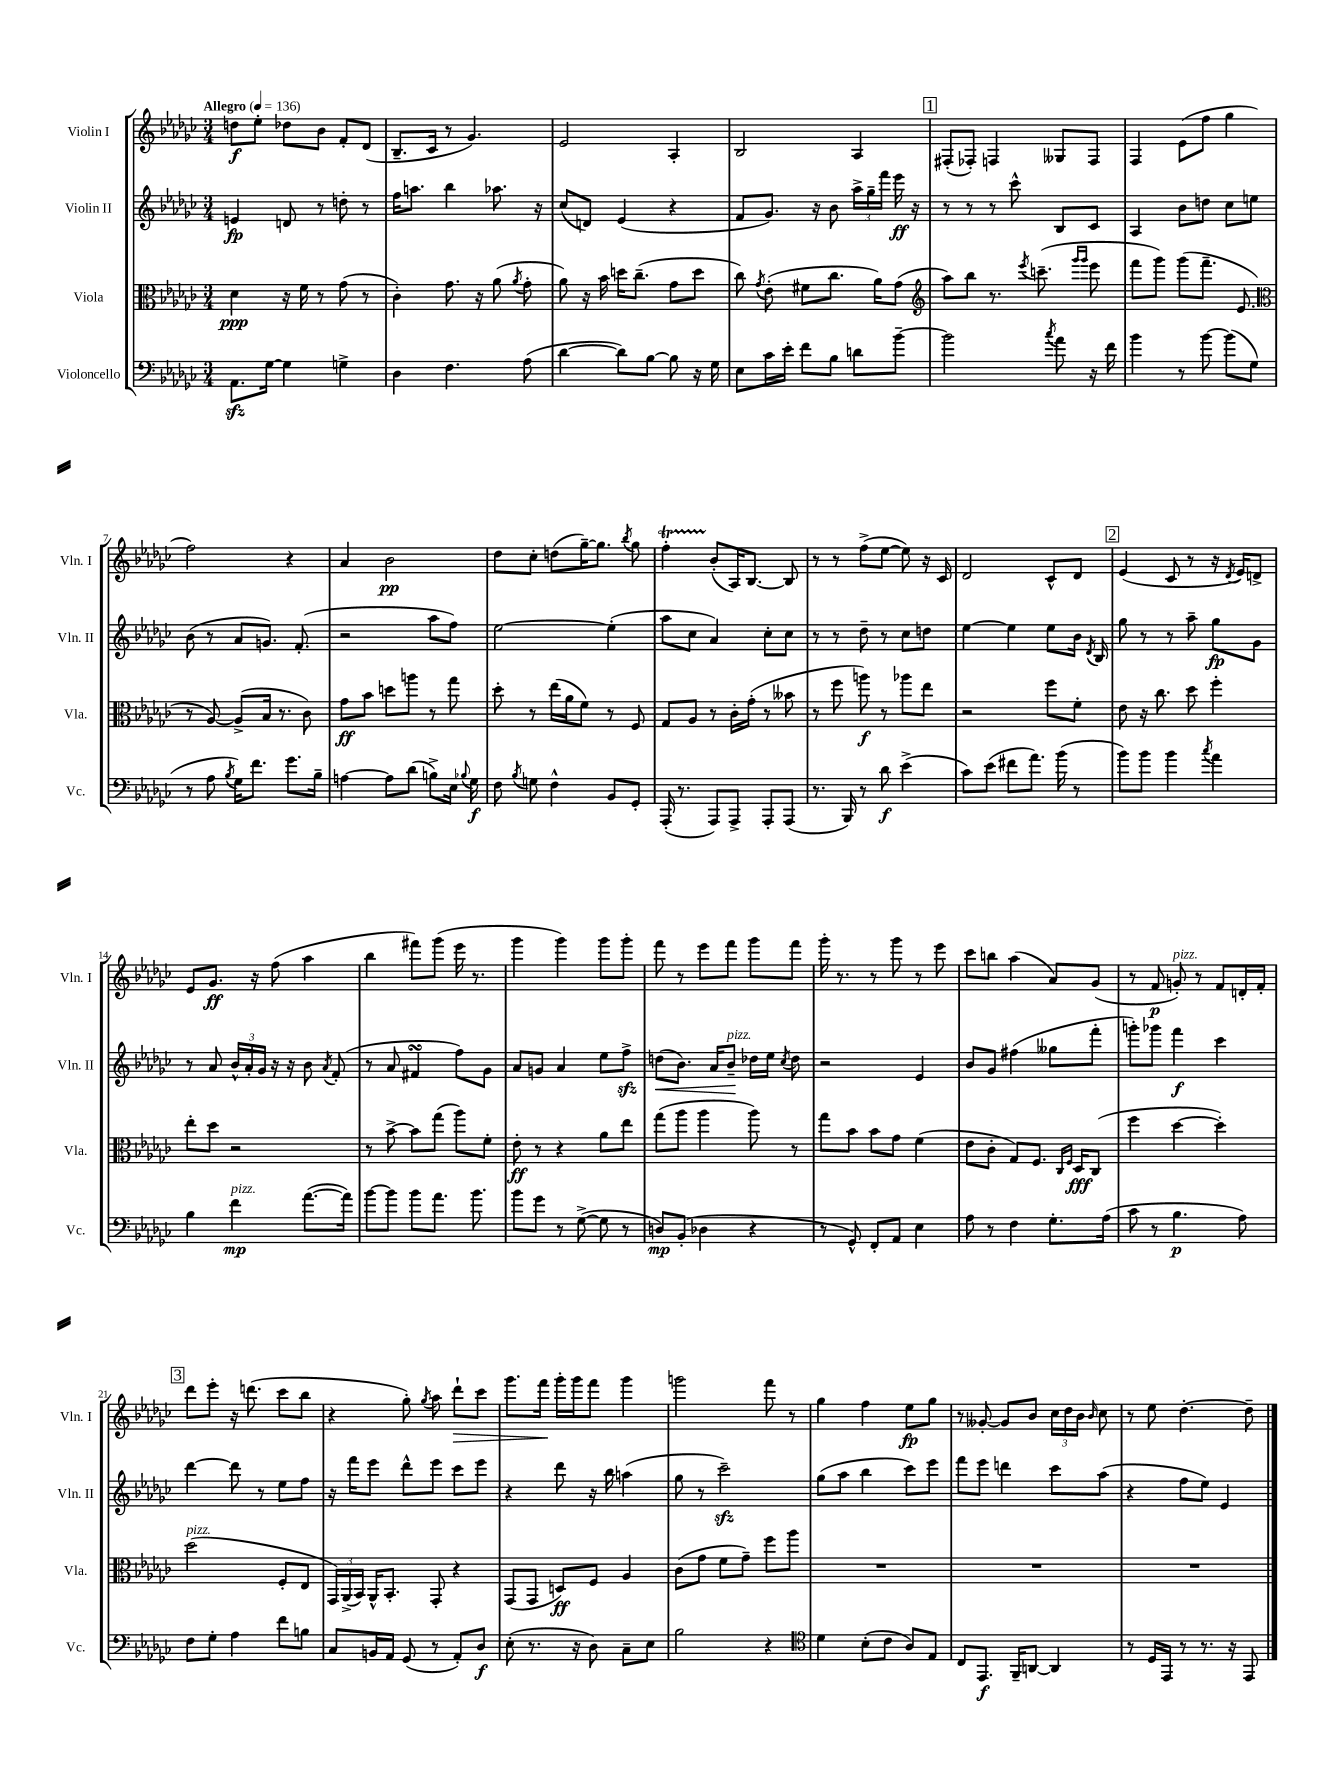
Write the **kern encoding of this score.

**kern	**kern	**kern	**kern
*staff4	*staff3	*staff2	*staff1
*clefF4	*clefC3	*clefG2	*clefG2
*k[b-e-a-d-g-c-]	*k[b-e-a-d-g-c-]	*k[b-e-a-d-g-c-]	*k[b-e-a-d-g-c-]
*M3/4	*M3/4	*M3/4	*M3/4
*MM136	*MM136	*MM136	*MM136
8.AA-	4d-	4e	8dd
.	.	.	8ee-'
[16G-	.	.	.
4G-]	16r	8d	8dd-
.	16f	.	.
.	8r	8r	8b-
4G^	(8g-	8dd'	8f'
.	8r	8r	(8d-
=	=	=	=
4D-	4c-')	16ff	8.B-~
.	.	8.aa	.
.	.	.	16c-
4.F	8.g-	4bb-	8r
.	.	.	4.g-)
.	16r	.	.
.	(8a-	8.aa-	.
.	8qa-	.	.
(8A-	8g-'	.	.
.	.	16r	.
=	=	=	=
[4d-	8a-)	(8cc-	2e-
.	16r	8d)	.
.	16b-	.	.
8d-])	16dd	(4e-	.
.	(8.cc-~	.	.
[8B-	.	.	.
8B-]	8g-	4r	4A-'
16r	8dd	.	.
16G-	.	.	.
=	=	=	=
8E-	8cc-)	8f	2B-
.	8qg-	.	.
16c-	(8e-'	8.g-)	.
16e-'	.	.	.
8f	8f#	.	.
.	.	16r	.
8B-	8.cc-	8b-	.
8d	.	24aa-^	4A-
.	.	24gg-~	.
.	16a-)	.	.
.	.	24fff	.
[8b-~	(8g-	16eee-	.
.	.	16r	.
=	=	=	=
*	*clefG2	*	*
2b-]	8aa-)	8r	(8F#'
.	8bb-	8r	8F-')
.	8.r	8r	4F
.	.	8ccc-^^	.
.	8qeee-	.	.
.	(8.ccc~	.	.
8qcc-	.	.	.
8a-	.	8B-	8G--
.	16qqggg-	.	.
.	16qqggg-	.	.
16r	8eee-	8c-	8F
16f	.	.	.
=	=	=	=
4b-	8fff	4A-	4F
.	8ggg-)	.	.
8r	(8ggg-	8b-	(8e-
[8b-	8.fff~	8dd	8ff
(8b-]	.	8cc-	4gg-
.	8.e-	.	.
8G-	.	8ee	.
=	=	=	=
*	*clefC3	*	*
8r	8r	(8b-	2ff)
8A-	[8A-)	8r	.
8qB-	.	.	.
16G-)	(8A-^]	8a-	.
8.f	.	.	.
.	16B-	8.g)	.
.	8.r	.	.
8.g-	.	.	4r
.	.	(8.f'	.
.	8c-)	.	.
16B-~	.	.	.
=	=	=	=
[4A	8g-	2r	4a-
.	8b-	.	.
8A]	8dd	.	2b-
(8d-	8aa	.	.
8B^)	8r	8aa-	.
16E-	8gg-	8ff)	.
8qqB-	.	.	.
16G-	.	.	.
=	=	=	=
8F	8dd-'	[2ee-	8dd-
8qB-	.	.	.
8G	8r	.	8cc-'
4F^^	(16ee-	.	(8dd
.	16a-	.	.
.	8f)	.	[16gg-~)
.	.	.	8.gg-]
8BB-	8r	(4ee-']	.
.	.	.	8qbb-
8GG-'	8F	.	8gg-
=	=	=	=
(16AAA-'	8G-	8aa-	4ff'
8.r	.	.	.
.	8A-	8cc-	.
8AAA-)	8r	4a-)	(8b-'
8AAA-^	16c-'	.	16A-)
.	(16g-'	.	[8.B-
8AAA-'	8r	8cc-'	.
(8AAA-	8b--	8cc-	8B-]
=	=	=	=
8.r	8r	8r	8r
.	8ff	8r	8r
16BBB-)	.	.	.
8r	8aa)	8dd-~	(8ff^
8d-	8r	8r	[8ee-
(4e-^	8aa-	8cc-	8ee-])
.	8ee-	8dd	16r
.	.	.	16c-
=	=	=	=
8c-)	2r	[4ee-	2d-
(8e-	.	.	.
8f#	.	4ee-]	.
8.a-)	.	.	.
.	8ff	8ee-	8c-^^
(16b-	.	.	.
8r	8f'	16b-	8d-
.	.	8qd-	.
.	.	16B-	.
=	=	=	=
8b-)	8e-	8gg-	(4e-
8b-	16r	8r	.
.	8.cc-	.	.
4b-	.	8r	8c-
.	8dd-	8aa-~	8r
8qcc-	.	.	.
4a-	4ff'	8gg-	16r
.	.	.	8qd-
.	.	.	16e-)
.	.	8g-	8d^
=	=	=	=
4B-	8ee-'	8r	8e-
.	8dd-	8a-	8.g-
4f	2r	24b-^^	.
.	.	24a-'	.
.	.	.	16r
.	.	24g-	.
.	.	16r	(8ff
.	.	16r	.
([8.a-	.	8b-	4aa-
.	.	8qa-	.
.	.	(8f'	.
16a-])	.	.	.
=	=	=	=
[8b-	8r	8r	4bb-
8b-]	[8b-^	8a-	.
8b-	8b-]	4f#	8fff#)
8.a-	(8gg-	.	(8ggg-
.	8aa-)	8ff)	16eee-
8.b-	.	.	8.r
.	8f'	8g-	.
=	=	=	=
8b-	8e-'	8a-	4ggg-
8g-	8r	8g	.
8r	4r	4a-	4ggg-)
([8G-^	.	.	.
8G-]	8a-	8ee-	8ggg-
8r	8ee-	8ff^	8ggg-'
=	=	=	=
8D)	(8gg-	(8dd	8fff
(8BB-'	8aa-	8.b-)	8r
4D-	4aa-	.	8eee-
.	.	16a-	.
.	.	8b-~	8fff
4r	8aa-)	16dd-	8ggg-
.	.	16ee-	.
.	.	8qcc-	.
.	8r	8dd-	8fff
=	=	=	=
8r	8gg-	2r	16ggg-'
.	.	.	8.r
8GG-^^)	8b-	.	.
8FF'	8b-	.	8r
8AA-	8g-	.	8ggg-
4E-	(4f	4e-	8r
.	.	.	8eee-
=	=	=	=
8A-	8e-	8b-	8ccc-
8r	8c-'	8g-	8bb
4F	8G-)	(4ff#	(4aa-
.	8.F	.	.
8.G-'	.	8gg--	8a-)
.	16qqC-	.	.
.	16qqF	.	.
.	16D-	.	.
.	(8C-	8fff'	(8g-
(16A-	.	.	.
=	=	=	=
8c-	4ff	8ggg')	8r
8r	.	8ggg-	8f
4.B-	[4dd-	4fff	8g')
.	.	.	8r
.	4dd-'])	4ccc-	8f
8A-)	.	.	16d'
.	.	.	16f'
=	=	=	=
8F	(2dd-	[4ddd-	8ddd-
8G-'	.	.	8eee-'
4A-	.	8ddd-]	16r
.	.	.	(8.ddd
.	.	8r	.
8f	8F'	8ee-	8ccc-
8B	8E-	8ff	8bb-
=	=	=	=
8C-	24GG-)	16r	4r
.	(24AA-^	.	.
.	.	16fff	.
.	24BB-)	.	.
16BB	16AA-^^	8eee-	.
16AA-	8.BB-'	.	.
(8GG-	.	8ddd-^^	8gg-')
.	.	.	8qgg-
8r	8GG-'	8eee-	8aa-
8AA-')	4r	8ccc-	8ddd-`
8D-	.	8eee-	8ccc-
=	=	=	=
(8E-'	(8GG-	4r	8.ggg-
8.r	8GG-	.	.
.	.	.	16fff
.	8D)	8ddd-	16ggg-'
16r	.	.	16ggg-
8D-)	8F	16r	8fff
.	.	16bb-	.
8C-~	4A-	(4aa	4ggg-
8E-	.	.	.
=	=	=	=
2B-	(8c-	8gg-	2ggg
.	8g-	8r	.
.	8f	2ccc-~)	.
.	8g-~)	.	.
4r	8ff	.	8fff
.	8aa-	.	8r
=	=	=	=
*clefC4	*	*	*
4d-	2.r	(8gg-	4gg-
.	.	8aa-	.
(8B-'	.	4bb-	4ff
8c-	.	.	.
8A-)	.	8ccc-)	8ee-
8E-	.	8eee-	8gg-
=	=	=	=
8C-	2.r	8fff	8r
8.EE-	.	8eee-	[8g--'
.	.	4ddd	8g--]
16FF~	.	.	.
[8AA	.	.	8b-
4AA]	.	8ccc-	24cc-
.	.	.	24dd-
.	.	.	24b-
.	.	.	16qqb-
.	.	(8aa-	8cc-
=	=	=	=
8r	2.r	4r	8r
16D-	.	.	8ee-
16EE-	.	.	.
8r	.	8ff	[4.dd-'
8.r	.	8ee-)	.
.	.	4e-	.
16r	.	.	.
8EE-	.	.	8dd-~]
==	==	==	==
*-	*-	*-	*-
